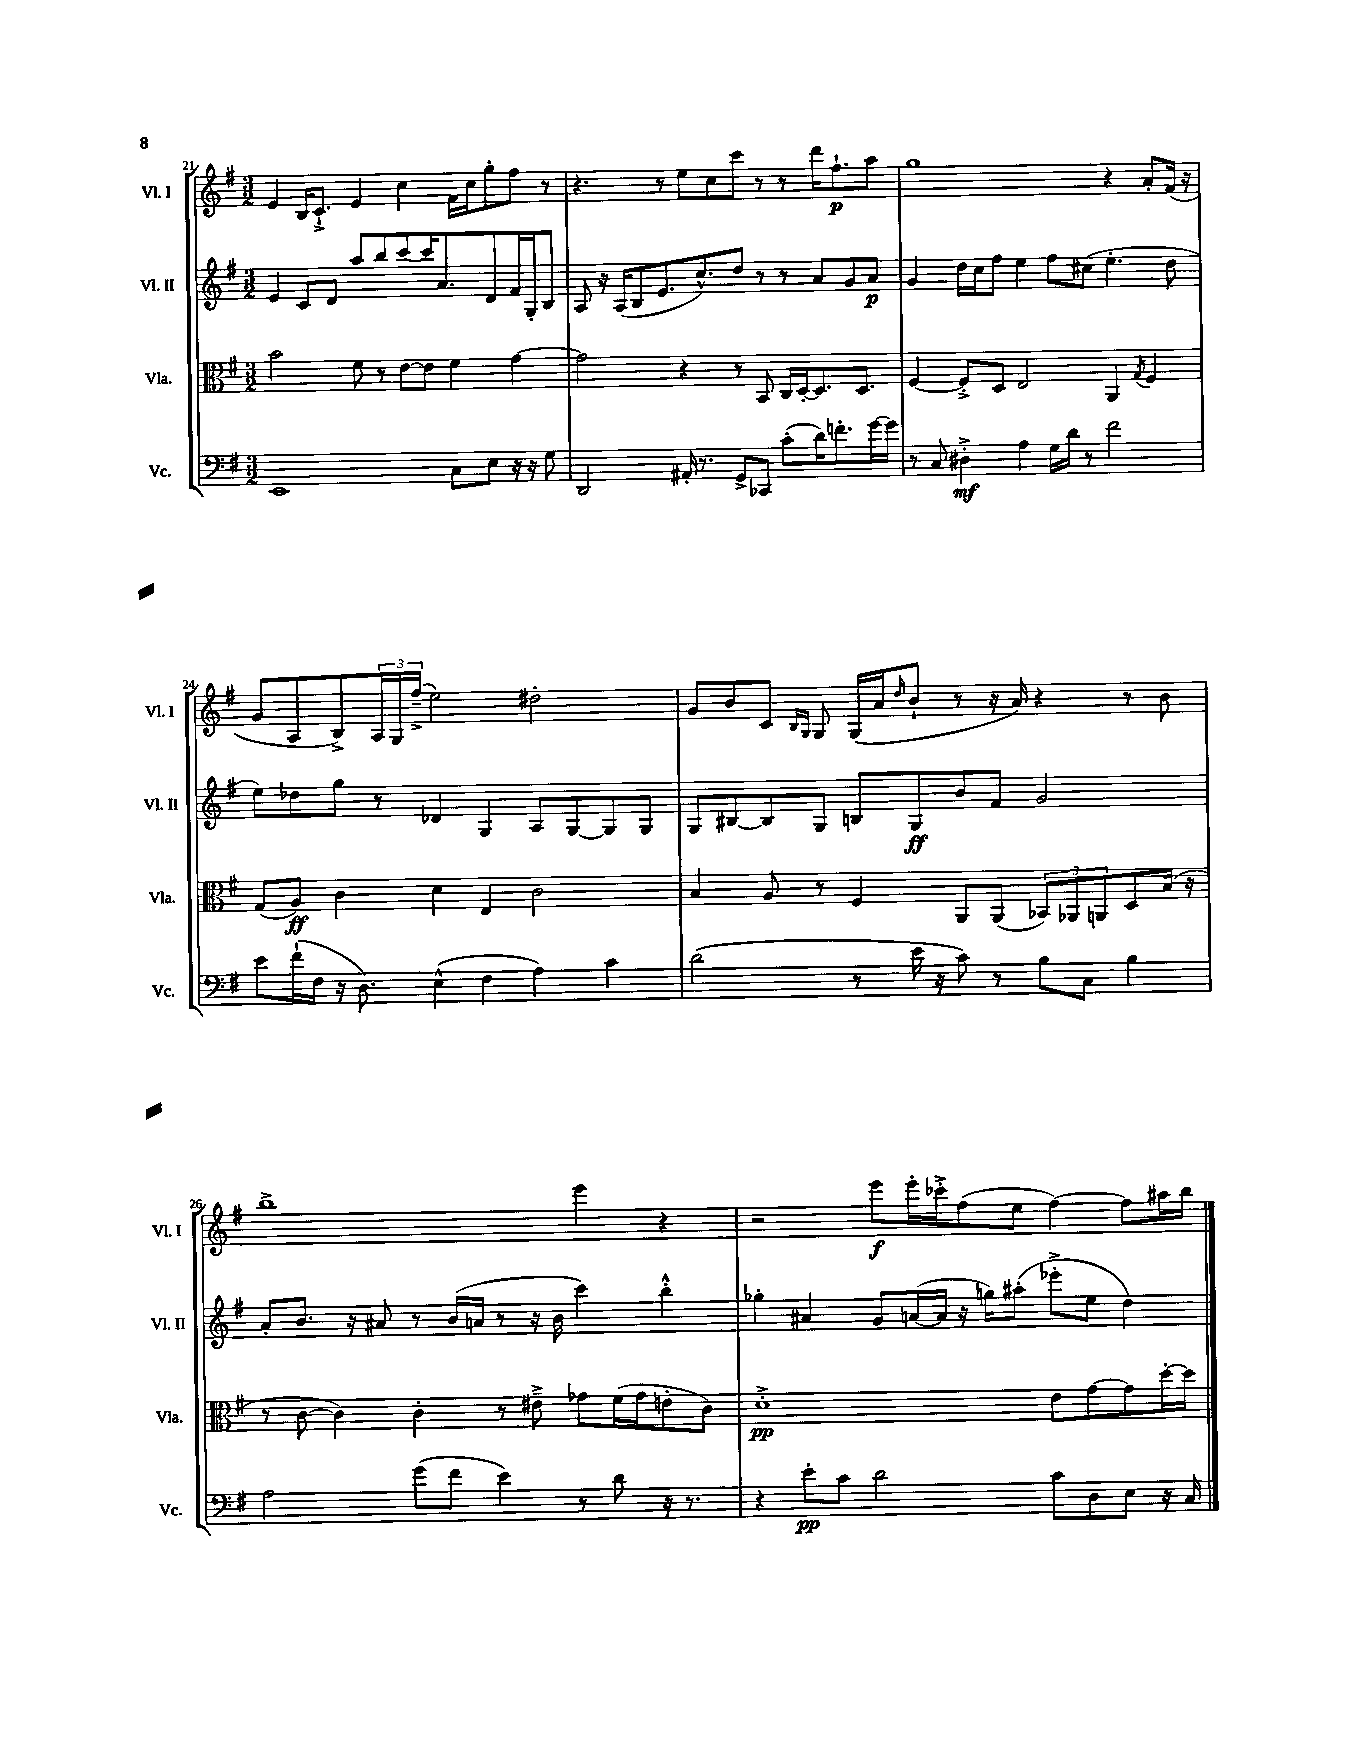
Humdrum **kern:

**kern	**kern	**kern	**kern
*staff4	*staff3	*staff2	*staff1
*clefF4	*clefC3	*clefG2	*clefG2
*k[f#]	*k[f#]	*k[f#]	*k[f#]
*M3/2	*M3/2	*M3/2	*M3/2
1EE	2b	4e	4e
.	.	8c	16B
.	.	.	8.c`^
.	.	8d	.
.	8f#	8aa	4e
.	8r	8bb	.
.	[8e	[8ccc	4cc
.	8e]	16ccc]	.
.	.	8.a	.
8C	4f#	.	16f#
.	.	.	16cc
8E	.	8d	8gg'
16r	[4g	16f#	8ff#
16r	.	16G'	.
8G	.	8B	8r
=	=	=	=
2DD	2g]	8A	4.r
.	.	16r	.
.	.	(16A	.
.	.	8B	.
.	.	8.e	8r
16AA#'	4r	.	8ee
8.r	.	8.cc^^)	.
.	.	.	8cc
8GG^	8r	8dd	8ccc
8CC-	8BB	8r	8r
(8c'	16C	8r	8r
.	[16D'	.	.
16d)	8.D]	8a	16ddd
8.f'	.	.	8.ff#`
.	.	8g	.
.	8.D	.	.
[16g	.	8a	8aa
16g]	.	.	.
=	=	=	=
8r	[4F#	4g	1gg
8C	.	.	.
4D#'^	8F#'^]	16dd	.
.	.	16cc	.
.	8D	8ff#	.
4A	2E	4ee	.
16G	.	8ff#	.
16d	.	.	.
8r	.	(8cc#	.
2f#	4AA	4.ee'	4r
.	8qG	.	.
.	4F#	.	8a'
.	.	8dd	(16f#
.	.	.	16r
=	=	=	=
8e	(8G	8ee)	8g
(16f#`	8A)	8dd-	8A
16F#	.	.	.
16r	4c	8gg	8B^)
8.D)	.	.	.
.	.	8r	24A
.	.	.	24G
.	.	.	(24ff#~^
(4E^^	4d	4d-	2ee)
4F#	4E	4G	.
4A)	2c	8A	2dd#'
.	.	[8G	.
4c	.	8G]	.
.	.	8G	.
=	=	=	=
(2d	4B	8G	8g
.	.	[8B#	8b
.	8A	8B#]	8c
.	.	.	16qqB
.	.	.	16qqG
.	8r	8G	8G
8r	4F#	8B	(16G
.	.	.	16a
.	.	.	16qqdd
16e	.	8G	8b`
16r	.	.	.
8c)	8AA	8b	8r
8r	(8AA	8f#	16r
.	.	.	16a)
8B	12BB-)	2g	4r
.	12AA-	.	.
8C	.	.	.
.	12AA	.	.
4B	8D	.	8r
.	(16B	.	8b
.	16r	.	.
=	=	=	=
2A	8r	8a'	1bb^
.	[8c	8.b	.
.	4c])	.	.
.	.	16r	.
.	.	8a#	.
(8g	4c'	8r	.
8f#	.	(16b	.
.	.	16a	.
4e)	8r	8r	.
.	8e#~^	16r	.
.	.	16b	.
8r	8g-	4ccc)	4eee
8d	(16f#	.	.
.	16g-	.	.
16r	8e'	4bb'^^	4r
8.r	.	.	.
.	8c)	.	.
=	=	=	=
4r	1d'^	4gg-'	2r
8e'	.	4a#	.
8c	.	.	.
2d	.	8g	8eee
.	.	([16a	16eee'
.	.	16a]	16ccc-'^
.	.	16r	(8ff#
.	.	16gg)	.
.	.	(8aa#'	8ee
8c	8e	8eee-'^	[4ff#)
8D	[8g	8ee	.
8E	8g]	4dd)	8ff#]
16r	[16dd'	.	16aa#
16C	16dd]	.	16bb
==	==	==	==
*-	*-	*-	*-
